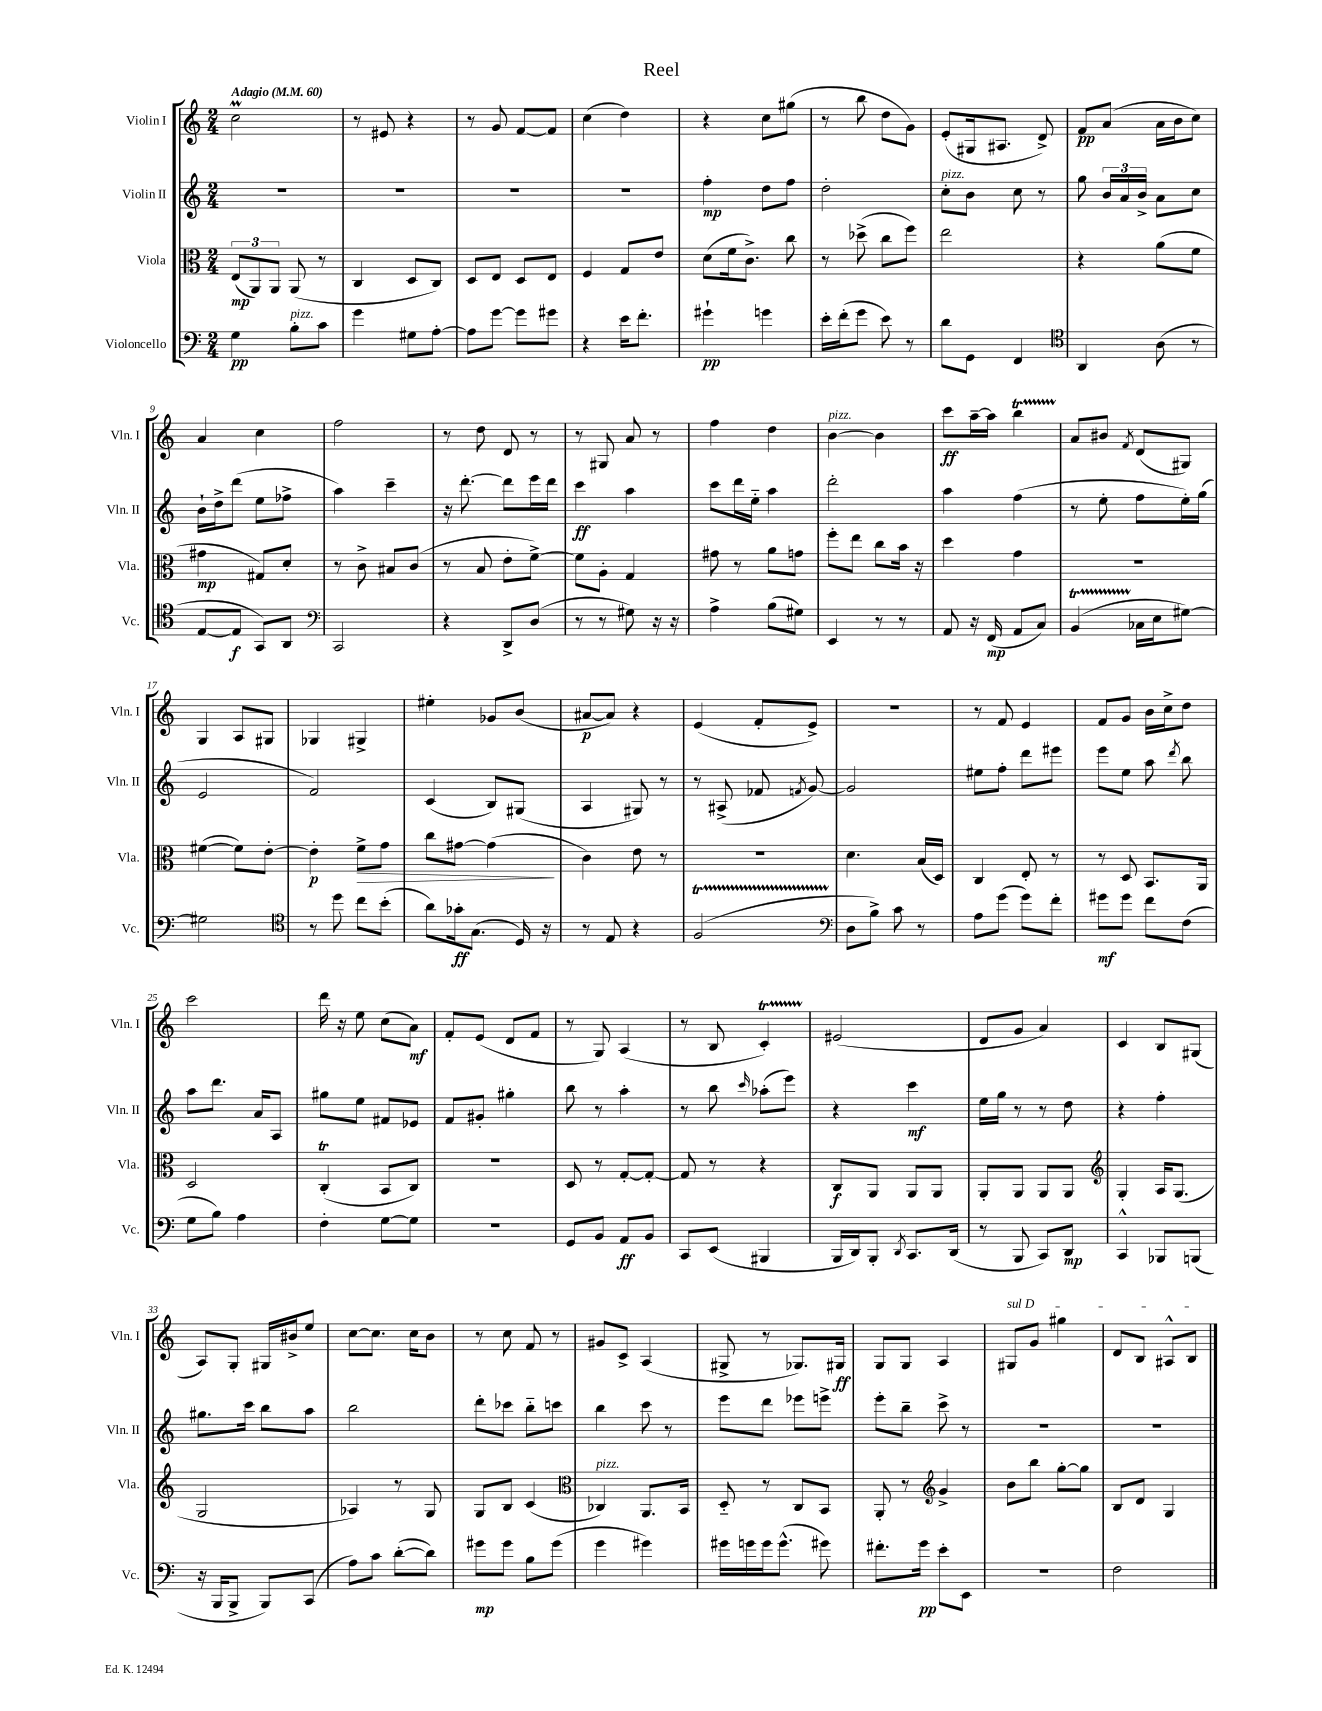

**kern	**dynam	**kern	**dynam	**kern	**dynam	**kern	**dynam
*part4	*part4	*part3	*part3	*part2	*part2	*part1	*part1
*staff4	*staff4	*staff3	*staff3	*staff2	*staff2	*staff1	*staff1
*I"Violoncello	*	*I"Viola	*	*I"Violin II	*	*I"Violin I	*
*I'Vc.	*	*I'Vla.	*	*I'Vln. II	*	*I'Vln. I	*
*clefF4	*	*clefC3	*	*clefG2	*	*clefG2	*
*k[]	*	*k[]	*	*k[]	*	*k[]	*
*M2/4	*	*M2/4	*	*M2/4	*	*M2/4	*
*MM60	*	*MM60	*	*MM60	*	*MM60	*
=1	=1	=1	=1	=1	=1	=1	=1
!	!	!	!	!	!	!LO:TX:a:B:t=Adagio	!
4G\	pp	(12E/L	mp	2r	.	2ccM\	.
.	.	12AA/)	.	.	.	.	.
.	.	12AA/J	.	.	.	.	.
!LO:TX:a:i:t=pizz.	!	!	!	!	!	!	!
8B'\L	.	(8AA/	.	.	.	.	.
8c\J	.	8r	.	.	.	.	.
=2	=2	=2	=2	=2	=2	=2	=2
4g\	.	4C/	.	2r	.	8r	.
.	.	.	.	.	.	8e#X/	.
8G#X\L	.	8D/L	.	.	.	4r	.
[8A'\J	.	8C/J)	.	.	.	.	.
=3	=3	=3	=3	=3	=3	=3	=3
8A\L]	.	8D/L	.	2r	.	8r	.
[8g\J	.	8E/J	.	.	.	8g/	.
8g\L]	.	8D/L	.	.	.	[8f/L	.
8g#X\J	.	8E/J	.	.	.	8f/J]	.
=4	=4	=4	=4	=4	=4	=4	=4
4r	.	4F/	.	2r	.	(4cc\	.
16e\KL	.	8G/L	.	.	.	4dd\)	.
8.f'\J	.	.	.	.	.	.	.
.	.	8e/J	.	.	.	.	.
=5	=5	=5	=5	=5	=5	=5	=5
4g#X`\	pp	(8d\L	.	4ff'\	mp	4r	.
.	.	16f\k	.	.	.	.	.
.	.	8.c^\J)	.	.	.	.	.
4gn\	.	.	.	8dd\L	.	8cc\L	.
.	.	8cc\	.	8ff\J	.	(8gg#X\J	.
=6	=6	=6	=6	=6	=6	=6	=6
16e'\LL	.	8r	.	2dd'\	.	8r	.
(16f'\J	.	.	.	.	.	.	.
8g\J	.	(8dd-X^\	.	.	.	8bb\	.
8e\)	.	8cc\L	.	.	.	8dd\L	.
8r	.	8ff\J)	.	.	.	8g\J)	.
=7	=7	=7	=7	=7	=7	=7	=7
!	!	!	!	!LO:TX:a:i:t=pizz.	!	!	!
8d\L	.	2ee\	.	8cc'\L	.	(8e'/L	.
8GG\J	.	.	.	8b\J	.	16G#X/k	.
.	.	.	.	.	.	8.A#X/J	.
4FF/	.	.	.	8cc\	.	.	.
.	.	.	.	8r	.	8d^/)	.
=8	=8	=8	=8	=8	=8	=8	=8
*clefC4	*	*	*	*	*	*	*
4AA/	.	4r	.	8gg\	.	8f/L	pp
.	.	.	.	24b/LL	.	(8a/J	.
.	.	.	.	24a/	.	.	.
.	.	.	.	24b^/JJ	.	.	.
(8A\	.	(8a\L	.	8a\L	.	16a\LL	.
.	.	.	.	.	.	16b\J	.
8r	.	8f\J	.	8cc\J	.	8cc\J)	.
!!LO:LB:g=z
=9	=9	=9	=9	=9	=9	=9	=9
[8E/L	.	4g#X\	mp	16b`\LL	.	4a/	.
.	.	.	.	16dd^\J	.	.	.
8E/J]	f	.	.	(8ddd\J	.	.	.
8GG/L)	.	8G#X/L)	.	8ee\L	.	4cc\	.
8AA/J	.	8d'/J	.	8ff-X^\J	.	.	.
=10	=10	=10	=10	=10	=10	=10	=10
*clefF4	*	*	*	*	*	*	*
2CC/	.	8r	.	4aa\)	.	2ff\	.
.	.	8c^\	.	.	.	.	.
.	.	8B#X/L	.	4ccc~\	.	.	.
.	.	(8c/J	.	.	.	.	.
=11	=11	=11	=11	=11	=11	=11	=11
4r	.	8r	.	16r	.	8r	.
.	.	.	.	[8.ddd'\	.	.	.
.	.	8B/	.	.	.	8dd\	.
8DD^/L	.	8e'\L	.	8ddd\L]	.	8d/	.
(8D/J	.	[8f^\J)	.	16eee\L	.	8r	.
.	.	.	.	16ddd\JJ	.	.	.
=12	=12	=12	=12	=12	=12	=12	=12
8r	.	8f\L]	.	4ccc\	ff	8r	.
8r	.	8A'\J	.	.	.	8G#X/	.
8G#X\)	.	4G/	.	4aa\	.	8a/	.
16r	.	.	.	.	.	8r	.
16r	.	.	.	.	.	.	.
=13	=13	=13	=13	=13	=13	=13	=13
4A^\	.	8g#X\	.	8ccc\L	.	4ff\	.
.	.	8r	.	16ddd\L	.	.	.
.	.	.	.	16ee\JJ	.	.	.
(8B\L	.	8a\L	.	4aa\	.	4dd\	.
8G#X\J)	.	8gn\J	.	.	.	.	.
=14	=14	=14	=14	=14	=14	=14	=14
!	!	!	!	!	!	!LO:TX:a:i:t=pizz.	!
4EE/	.	8ff'\L	.	2ddd'\	.	[4b\	.
.	.	8ee\J	.	.	.	.	.
8r	.	8cc\L	.	.	.	4b\]	.
8r	.	16b\Jk	.	.	.	.	.
.	.	16r	.	.	.	.	.
=15	=15	=15	=15	=15	=15	=15	=15
8AA/	.	4dd\	.	4aa\	.	8ccc\L	ff
16r	.	.	.	.	.	[16aa~\L	.
(16FF/	mp	.	.	.	.	16aa\JJ]	.
8AA/L	.	4g\	.	(4ff\	.	4bbt\	.
8C/J)	.	.	.	.	.	.	.
=16	=16	=16	=16	=16	=16	=16	=16
(4BBt/	.	2r	.	8r	.	8a/L	.
.	.	.	.	8ee'\	.	8b#X/J	.
.	.	.	.	.	.	8qf/	.
16C-X\LL	.	.	.	8ff\L	.	(8d/L	.
16E\J	.	.	.	.	.	.	.
[8G#X\J)	.	.	.	16ee'\L)	.	8G#X/J)	.
.	.	.	.	(16gg\JJ	.	.	.
!!LO:LB:g=z
=17	=17	=17	=17	=17	=17	=17	=17
2G#X\]	.	([4f#X\	.	2e/	.	4G/	.
.	.	8f#\L])	.	.	.	8A/L	.
.	.	[8e'\J	.	.	.	8G#X/J	.
=18	=18	=18	=18	=18	=18	=18	=18
*clefC4	*	*	*	*	*	*	*
8r	.	4e'\]	p	2f/)	.	4G-X/	.
8dd\	.	.	.	.	.	.	.
!	!	!	!LO:HP:b	!	!	!	!
8cc\L	.	8f^\L	>	.	.	4G#X^/	.
(8b'\J	.	8g\J	.	.	.	.	.
=19	=19	=19	=19	=19	=19	=19	=19
8a\L)	.	8cc\L	.	(4c/	.	4ee#X'\	.
16g-X'\k	ff	[8g#X\J	.	.	.	.	.
(8.G\J	.	.	.	.	.	.	.
.	.	(4g#\]	.	8B/L)	.	8g-X/L	.
16D/)	.	.	.	(8G#X/J	.	(8b/J	.
16r	.	.	.	.	.	.	.
.	.	.	]	.	.	.	.
=20	=20	=20	=20	=20	=20	=20	=20
8r	.	4c\)	.	4A/	.	[8a#X/L	p
8E/	.	.	.	.	.	8a#/J])	.
4r	.	8e\	.	8G#X/)	.	4r	.
.	.	8r	.	8r	.	.	.
=21	=21	=21	=21	=21	=21	=21	=21
(2FT/	.	2r	.	8r	.	(4e/	.
.	.	.	.	(8A#X^/	.	.	.
.	.	.	.	8f-X/	.	8f'/L	.
.	.	.	.	8qfn/	.	.	.
.	.	.	.	[8g/)	.	8e^/J)	.
=22	=22	=22	=22	=22	=22	=22	=22
*clefF4	*	*	*	*	*	*	*
8D\L	.	4.d\	.	2g/]	.	2r	.
8B^\J)	.	.	.	.	.	.	.
8c\	.	.	.	.	.	.	.
8r	.	(16B/LL	.	.	.	.	.
.	.	16D/JJ)	.	.	.	.	.
=23	=23	=23	=23	=23	=23	=23	=23
8A\L	.	4C/	.	8ee#X\L	.	8r	.
(8g\J	.	.	.	8ff'\J	.	8f/	.
8g\L)	.	8E'/	.	8ddd\L	.	4e/	.
8f'\J	.	8r	.	8eee#X\J	.	.	.
=24	=24	=24	=24	=24	=24	=24	=24
8g#X\L	mf	8r	.	8eee\L	.	8f/L	.
8g#\J	.	8D/	.	8ee\J	.	8g/J	.
8f\L	.	8.BB/L	.	8aa\	.	16b\LL	.
.	.	.	.	.	.	16cc^\J	.
.	.	.	.	8qddd/	.	.	.
(8F\J	.	.	.	8bb\	.	8dd\J	.
.	.	16AA/Jk	.	.	.	.	.
!!LO:LB:g=z
=25	=25	=25	=25	=25	=25	=25	=25
8G\L	.	2D/	.	8aa\L	.	2ccc\	.
8B\J)	.	.	.	8.ddd\J	.	.	.
4A\	.	.	.	.	.	.	.
.	.	.	.	16a/KL	.	.	.
.	.	.	.	8A/J	.	.	.
=26	=26	=26	=26	=26	=26	=26	=26
4F'\	.	(4CT'/	.	8gg#X\L	.	16ddd\	.
.	.	.	.	.	.	16r	.
.	.	.	.	8ee\J	.	8ee\	.
[8G\L	.	8BB/L	.	8f#X/L	.	(8cc\L	.
8G\J]	.	8C/J)	.	8e-X/J	.	8a\J)	mf
=27	=27	=27	=27	=27	=27	=27	=27
2r	.	2r	.	8f/L	.	8f'/L	.
.	.	.	.	8g#X'/J	.	(8e/J	.
.	.	.	.	4gg#X'\	.	8d/L	.
.	.	.	.	.	.	8f/J	.
=28	=28	=28	=28	=28	=28	=28	=28
8GG/L	.	8D/	.	8bb\	.	8r	.
8BB/J	.	8r	.	8r	.	8G/)	.
8AA/L	ff	[8G'/L	.	4aa'\	.	(4A/	.
8BB/J	.	8G'/J_	.	.	.	.	.
=29	=29	=29	=29	=29	=29	=29	=29
8CC/L	.	8G/]	.	8r	.	8r	.
(8EE/J	.	8r	.	8bb\	.	8B/	.
.	.	.	.	16qqccc/	.	.	.
4BBB#X/	.	4r	.	(8aa-X'\L	.	4cT'/)	.
.	.	.	.	8eee\J)	.	.	.
=30	=30	=30	=30	=30	=30	=30	=30
16BBB/LL	.	8C/L	f	4r	.	(2e#X/	.
16DD/J)	.	.	.	.	.	.	.
8BBB'/J	.	8AA/J	.	.	.	.	.
8qDD/	.	.	.	.	.	.	.
8.CC/L	.	8AA/L	.	4ccc\	mf	.	.
.	.	8AA/J	.	.	.	.	.
(16DD/Jk	.	.	.	.	.	.	.
=31	=31	=31	=31	=31	=31	=31	=31
8r	.	8AA'/L	.	16ee\LL	.	8d/L	.
.	.	.	.	16gg\JJ	.	.	.
8BBB/	.	8AA/J	.	8r	.	8g/J	.
8CC/L)	.	8AA/L	.	8r	.	4a/)	.
8DD/J	mp	8AA/J	.	8dd\	.	.	.
=32	=32	=32	=32	=32	=32	=32	=32
*	*	*clefG2	*	*	*	*	*
4CC^^/	.	4G'/	.	4r	.	4c/	.
8BBB-X/L	.	16A/KL	.	4ff'\	.	8B/L	.
.	.	(8.G/J	.	.	.	.	.
(8BBBn/J	.	.	.	.	.	(8G#X/J	.
!!LO:LB:g=z
=33	=33	=33	=33	=33	=33	=33	=33
16r	.	2G/	.	8.gg#X\L	.	8A/L)	.
16BBB/KL	.	.	.	.	.	.	.
8BBB^/J	.	.	.	.	.	8G'/J	.
.	.	.	.	16ccc\Jk	.	.	.
8BBB/L)	.	.	.	8bb\L	.	16G#X/LL	.
.	.	.	.	.	.	16b#X^/J	.
(8CC/J	.	.	.	8aa\J	.	8ee/J	.
=34	=34	=34	=34	=34	=34	=34	=34
8A\L)	.	4A-X/)	.	2bb\	.	[8cc\L	.
8c\J	.	.	.	.	.	8.cc\J]	.
([8d'\L	.	8r	.	.	.	.	.
.	.	.	.	.	.	16cc\KL	.
8d\J])	.	8G/	.	.	.	8b\J	.
=35	=35	=35	=35	=35	=35	=35	=35
8g#X\L	mp	8G/L	.	8ddd'\L	.	8r	.
8g#\J	.	8B/J	.	8ccc-X\J	.	8cc\	.
8B\L	.	(4c/	.	8bb\L	.	8f/	.
(8g#\J	.	.	.	8cccn\J	.	8r	.
=36	=36	=36	=36	=36	=36	=36	=36
*	*	*clefC3	*	*	*	*	*
!	!	!LO:TX:a:i:t=pizz.	!	!	!	!	!
4g\	.	4C-X/)	.	4bb\	.	8g#X/L	.
.	.	.	.	.	.	8c^/J	.
4g#X\)	.	8.AA/L	.	8ccc\	.	(4A/	.
.	.	.	.	8r	.	.	.
.	.	16BB/Jk	.	.	.	.	.
=37	=37	=37	=37	=37	=37	=37	=37
16g#X\LL	.	8D/	.	8eee\L	.	8G#X^/	.
16gn\	.	.	.	.	.	.	.
16g\J	.	8r	.	8ddd\J	.	8r	.
(8.g^^\J	.	.	.	.	.	.	.
.	.	8C/L	.	8eee-X\L	.	8.G-X/L)	.
8g#X\)	.	8BB/J	.	8eeen^\J	.	.	.
.	.	.	.	.	.	16G#X/Jk	ff
=38	=38	=38	=38	=38	=38	=38	=38
8.f#X'\L	.	8AA'/	.	8eee'\L	.	8G/L	.
.	.	8r	.	8bb~\J	.	8G/J	.
16g\Jk	pp	.	.	.	.	.	.
*	*	*clefG2	*	*	*	*	*
8e'\L	.	4g^/	.	8ccc^\	.	4A/	.
8EE\J	.	.	.	8r	.	.	.
=39	=39	=39	=39	=39	=39	=39	=39
!	!	!	!	!	!	!LO:TX:a:i:t=sul D	!
2r	.	8b\L	.	2r	.	8G#X/L	.
.	.	8bb\J	.	.	.	8g/J	.
.	.	[8gg'\L	.	.	.	4gg#X\	.
.	.	8gg\J]	.	.	.	.	.
=40	=40	=40	=40	=40	=40	=40	=40
2F\	.	8B/L	.	2r	.	8d/L	.
.	.	8d/J	.	.	.	8B/J	.
.	.	4G/	.	.	.	8A#X^^/L	.
.	.	.	.	.	.	8B/J	.
==	==	==	==	==	==	==	==
*-	*-	*-	*-	*-	*-	*-	*-
